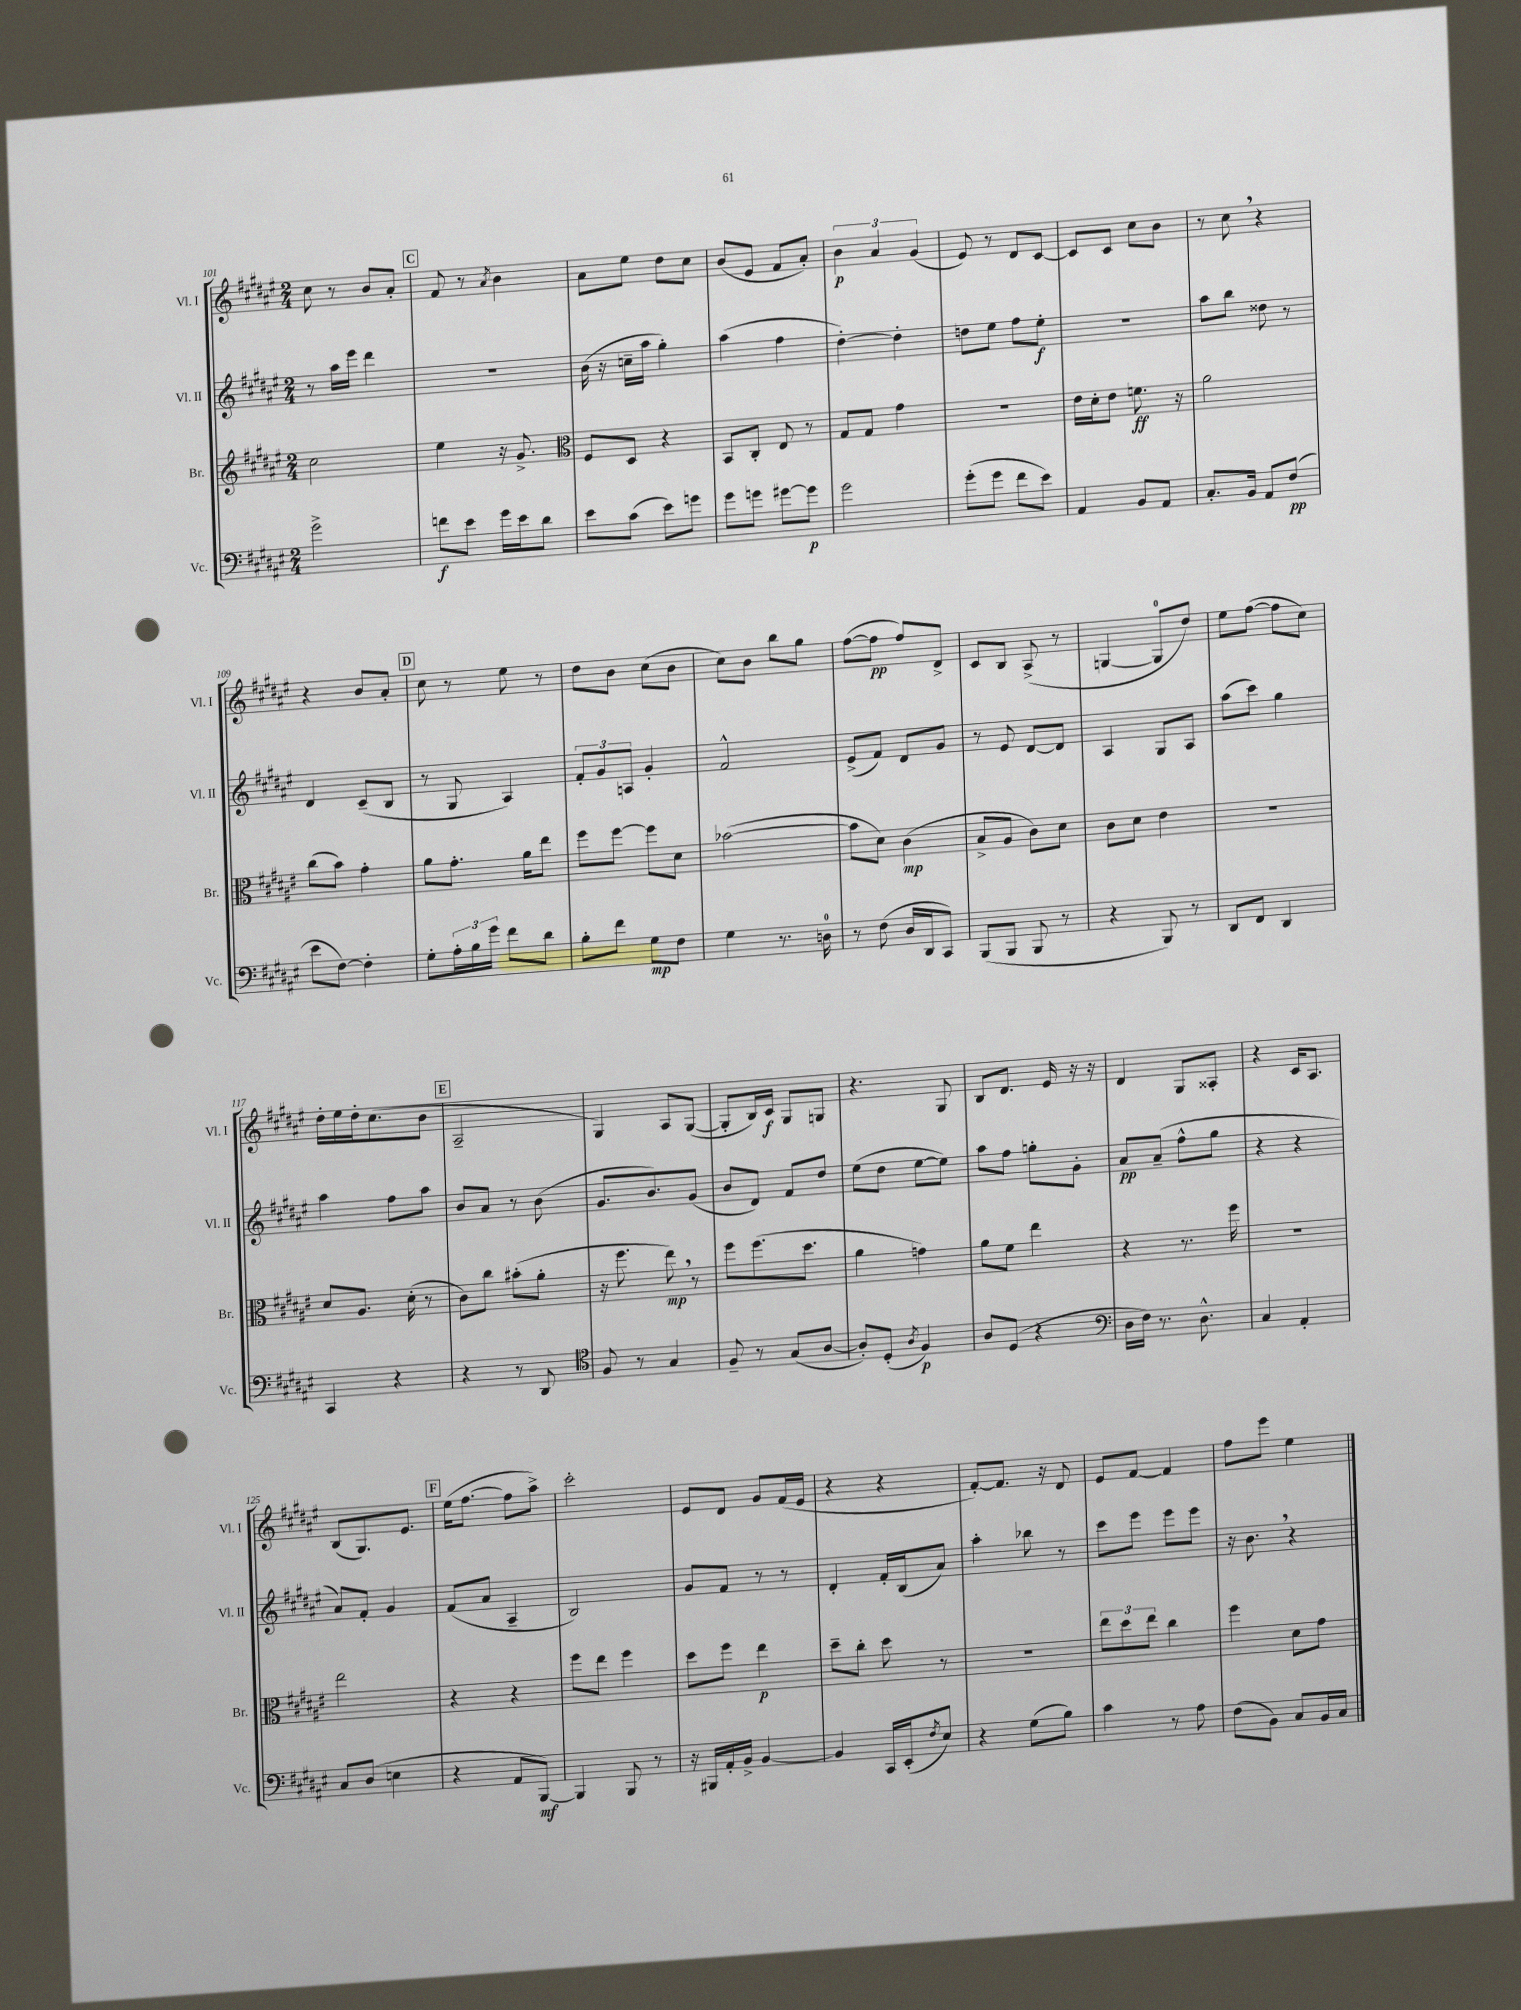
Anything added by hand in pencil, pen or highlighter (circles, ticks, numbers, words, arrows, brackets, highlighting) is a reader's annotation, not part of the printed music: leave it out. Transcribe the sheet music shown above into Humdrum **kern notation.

**kern	**kern	**kern	**kern
*staff4	*staff3	*staff2	*staff1
*clefF4	*clefG2	*clefG2	*clefG2
*k[f#c#g#d#a#e#]	*k[f#c#g#d#a#e#]	*k[f#c#g#d#a#e#]	*k[f#c#g#d#a#e#]
*M2/4	*M2/4	*M2/4	*M2/4
2g#^	2cc#	8r	8cc#
.	.	16aa#	8r
.	.	16eee#	.
.	.	4ddd#	8b
.	.	.	8a#'
=	=	=	=
8f	4ee#	2r	8f#
8e#	.	.	8r
.	.	.	8qa#
16g#	16r	.	4b
16e#	8.g#^	.	.
8d#	.	.	.
=	=	=	=
*	*clefC3	*	*
8e#	8F#	(16b	8a#
.	.	16r	.
(8c#	8D#	16cc~	8ee#
.	.	16aa#	.
8e#)	4r	4gg#')	8dd#
8g	.	.	8cc#
=	=	=	=
8g#	8BB	(4aa#	(8b
8g	8C#'	.	8e#
[8g#	8E#	4ff#	8f#
8g#]	8r	.	8a#')
=	=	=	=
2g#	8G#	[4dd#')	6b
.	8G#	.	.
.	.	.	6a#
.	4g#	4dd#']	.
.	.	.	(6g#
=	=	=	=
(8g#'	2r	8dd	8e#)
8g#	.	8ee#	8r
8f#	.	8ff#	8d#
8e#)	.	8ee#'	[8c#
=	=	=	=
4AA#	16e#	2r	8c#]
.	16d#'	.	.
.	8e#	.	8c#
8BB	8.f	.	8cc#
8AA#	.	.	8b
.	16r	.	.
=	=	=	=
8.C#'	2a#	8aa#	8r
.	.	8bb	8cc#
16BB	.	.	.
8AA#	.	8dd##	4r
(8F#	.	8r	.
=	=	=	=
8e#	(8cc#	4d#	4r
[8F#)	8b)	.	.
4F#']	4g#'	(8c#~	8b
.	.	8B	8a#'
=	=	=	=
8G#'	8a#	8r	8cc#
24A#'	8.g#'	8G#	8r
24B	.	.	.
24g#	.	.	.
8f#	.	4A#)	8ee#
.	16a#	.	.
8d#	8ee#	.	8r
=	=	=	=
8B'	8ff#	12f#'	8dd#
.	.	12g#	.
8f#	[8ff#	.	8b
.	.	12A	.
8G#	8ff#]	4g#'	(8cc#
8F#	8d#	.	8b
=	=	=	=
4G#	([2b-	2f#^^	8cc#)
.	.	.	8b
8.r	.	.	8bb
.	.	.	8gg#
16D	.	.	.
=	=	=	=
8r	8b-]	(8e#^	([8ff#
(8F#	8d#)	8f#)	8ff#]
16D#	(4c#	8d#	8ff#)
16DD#	.	.	.
8CC#)	.	8g#	8d#^
=	=	=	=
(8BBB	8B^	8r	8c#
8BBB	8A#	8e#	8B
8BBB	8c#)	[8d#	(8A#^
8r	8d#	8d#]	8r
=	=	=	=
4r	8c#	4A#	[4G
.	8d#	.	.
8BBB)	4e#	8G#	8G]
8r	.	8A#	8dd#)
=	=	=	=
8DD#	2r	(8aa#	8ee#
8FF#	.	8ccc#)	([8ff#
4DD#	.	4gg#	8ff#]
.	.	.	8cc#)
=	=	=	=
4CC#	8d#	4aa#	16dd#'
.	.	.	16ee#
.	8.A#	.	16dd#'
.	.	.	(8.cc#
4r	.	8ff#	.
.	(16d#'	.	.
.	8r	8aa#	8b
=	=	=	=
4r	8c#)	8b	2A#~
.	8cc#	8a#	.
8r	(8b#'	8r	.
8DD#	8a#'	(8b	.
=	=	=	=
*clefC4	*	*	*
8F#	16r	8.g#	4G#)
.	8.ff#	.	.
8r	.	.	.
.	.	8.b)	.
4G#	8ee#)	.	8A#
.	8r	(8g#	([8G#
=	=	=	=
8F#~	8ff#	8b	8G#']
8r	(8.ff#	8d#)	16B)
.	.	.	16c#
(8G#	.	8f#	8G#
.	8.dd#	.	.
[8A#	.	8dd#	8G
=	=	=	=
8A#'])	4a#	(8ee#	4.r
(8D#'	.	8dd#	.
8qA#	.	.	.
4F#)	4g)	[8ee#	.
.	.	8ee#])	8G#
=	=	=	=
8A#	8a#	8aa#	8B
(8D#	8f#	8ff#	8.d#
4r	4ee#	8gg'	.
.	.	.	16e#
.	.	8g#'	16r
.	.	.	16r
=	=	=	=
*clefF4	*	*	*
16D#	4r	8a#	4d#
16F#)	.	.	.
8.r	.	(8a#~	.
.	8.r	8ff#^^	8G#
8.D#^^	.	.	.
.	.	8gg#	8A##'
.	16ff#	.	.
=	=	=	=
4C#	2r	4r	4r
4AA#'	.	4r	16c#
.	.	.	8.A#
=	=	=	=
8C#	2ee#	8a#)	(8B
(8D#	.	8f#'	8.G#)
4E	.	4g#	.
.	.	.	8.e#
=	=	=	=
4r	4r	(8f#	(16ee#
.	.	.	[8.ff#
.	.	8a#	.
8AA#	4r	4A#~	8ff#]
[8BBB)	.	.	8aa#^)
=	=	=	=
4BBB]	8ff#	2B)	2ccc#'
.	8ee#	.	.
8BBB	4ff#	.	.
8r	.	.	.
=	=	=	=
16r	8dd#	8g#	8e#
16BBB#	.	.	.
16AA#'	8ff#	8f#	8d#
16BB^	.	.	.
[4BB	4ee#	8r	8g#
.	.	8r	(16f#
.	.	.	16e#
=	=	=	=
4BB]	8dd#~	4d#'	4r
.	8cc#'	.	.
16CC#	8dd#	16f#'	4r
(16EE#'	.	(16B	.
8qF#	.	.	.
8E#)	8r	8a#)	.
=	=	=	=
4r	2r	4aa#'	[8f#')
.	.	.	8.f#]
(8G#	.	8bb-	.
.	.	.	16r
8B)	.	8r	8d#
=	=	=	=
4c#	12ee#	8ccc#	8e#
.	12dd#	.	.
.	.	8eee#	[8f#
.	12ee#	.	.
8r	4cc#	8eee#	4f#]
8A#	.	8eee#	.
=	=	=	=
(8F#	4ff#	16r	8ff#
.	.	8.b	.
8BB)	.	.	8eee#
8C#	8d#	4r	4ee#
16BB	8g#	.	.
16C#	.	.	.
==	==	==	==
*-	*-	*-	*-
